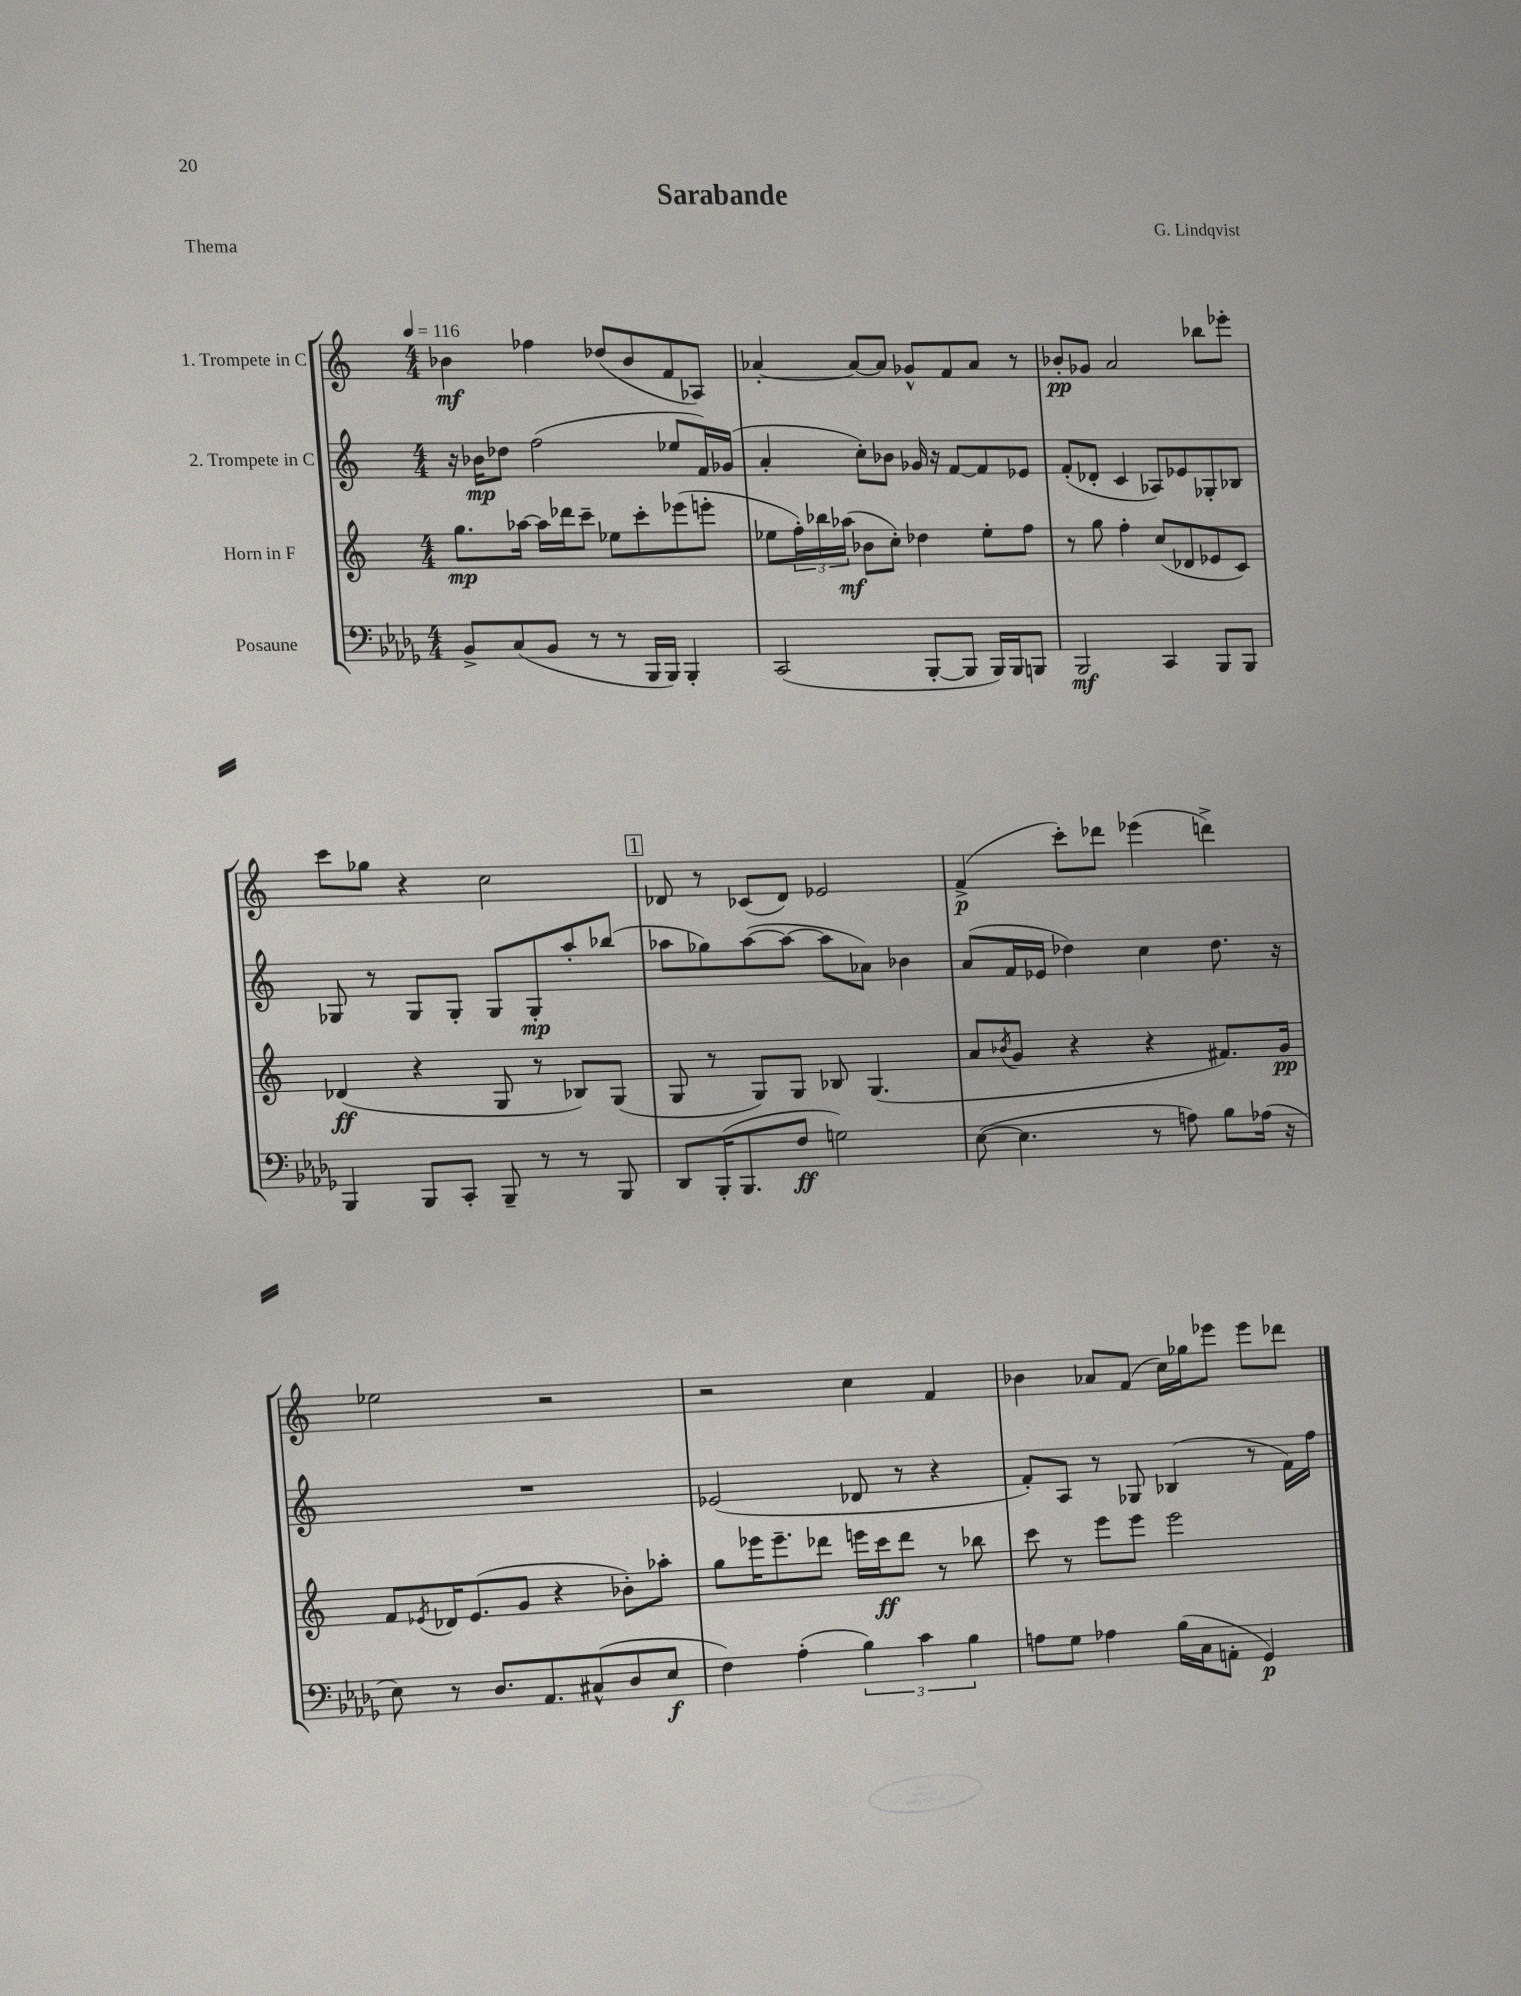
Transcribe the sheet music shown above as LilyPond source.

\header { title = "Sarabande" composer = "G. Lindqvist" piece = "Thema" }
<<
\new StaffGroup <<
\new Staff = "s0" \with { instrumentName = "1. Trompete in C" } {
    \clef treble \key c \major \numericTimeSignature \time 4/4 \tempo 4 = 116
    bes'4\mf fes''4 des''8( bes'8 f'8 aes8) |
    aes'4~-. aes'8~ aes'8 ges'8-^ f'8 aes'8 r8 |
    bes'8-.\pp ges'8 a'2 bes''8 ees'''8-. |
    c'''8 ges''8 r4 c''2 |
    \mark \markup { \box "1" } des'8 r8 ces'8( des'8) ees'2 |
    f'4->\p( c'''8-.) des'''8 ees'''4( d'''4->) |
    ees''2 r2 |
    r2 c''4 f'4 |
    bes'4 aes'8 f'8( c''16) ges''16 ees'''8 ees'''8 des'''8 \bar "|." |
}
\new Staff = "s1" \with { instrumentName = "2. Trompete in C" } {
    \clef treble \key c \major \numericTimeSignature \time 4/4
    r16 bes'16\mp des''8 f''2( ees''8 f'16) ges'16( |
    a'4-. c''8-.) bes'8 ges'16 r16 f'8~ f'8 ees'8 |
    f'8-.( des'8-. c'4 aes8) ees'8 ges8-. bes8 |
    ges8 r8 ges8 ges8-. ges8 ges8-.\mp a''8-. bes''8( |
    \mark \markup { \box "1" } aes''8 ges''8) aes''8~( aes''8~ aes''8 aes'8) bes'4 |
    a'8( f'16 ees'16 des''4) c''4 des''8. r16 |
    R1 |
    ees'2( des'8 r8 r4 |
    f'8-.) a8 r8 ges8 bes4( r8 f'16) f''16 \bar "|." |
}
\new Staff = "s2" \with { instrumentName = "Horn in F" } {
    \clef treble \key c \major \numericTimeSignature \time 4/4
    g''8.\mp aes''16~ aes''16 des'''16 c'''8-- ees''8 c'''8-. ees'''8( e'''8-. |
    ees''8 \tuplet 3/2 { f''16-.) bes''16 aes''16\mf( } bes'8 c''8-.) des''4 ees''8-. f''8 |
    r8 g''8 f''4-. c''8( des'8 ees'8 c'8) |
    des'4\ff( r4 g8 r8 bes8) g8( |
    \mark \markup { \box "1" } g8 r8 g8) g8 bes8 g4.( |
    a'8 \acciaccatura { bes'8 } g'8 r4 r4 fis'8.) g'16\pp |
    f'8 \acciaccatura { ees'8 } des'16 ees'8.( g'8 r4 bes'8-.) aes''8-. |
    g''8 ees'''16 ees'''8.-- des'''8 e'''16 c'''16\ff des'''8 r8 bes''8 |
    c'''8 r8 e'''8 e'''8 e'''2 \bar "|." |
}
\new Staff = "s3" \with { instrumentName = "Posaune" } {
    \clef bass \key des \major \numericTimeSignature \time 4/4
    bes,8-> c8( bes,8 r8 r8 bes,,16 bes,,16) bes,,4-. |
    c,2( bes,,8~-. bes,,8 bes,,16) bes,,16 b,,8 |
    bes,,2\mf c,4 bes,,8 bes,,8 |
    bes,,4 bes,,8 c,8-. bes,,8-- r8 r8 bes,,8 |
    \mark \markup { \box "1" } des,8 bes,,16-.( bes,,8. f8\ff g2) |
    ees8~( ees4. r8 a8) bes8 aes16( r16 |
    ees8) r8 des8. aes,8. cis8-^( des8 ees8\f |
    f4) aes4-.( \tuplet 3/2 { bes4) c'4 bes4 } |
    a8 ges8 aes4 bes16( c16 a,8-. ges,4\p) \bar "|." |
}
>>
>>
\layout { \context { \Score \remove "Bar_number_engraver" } }
